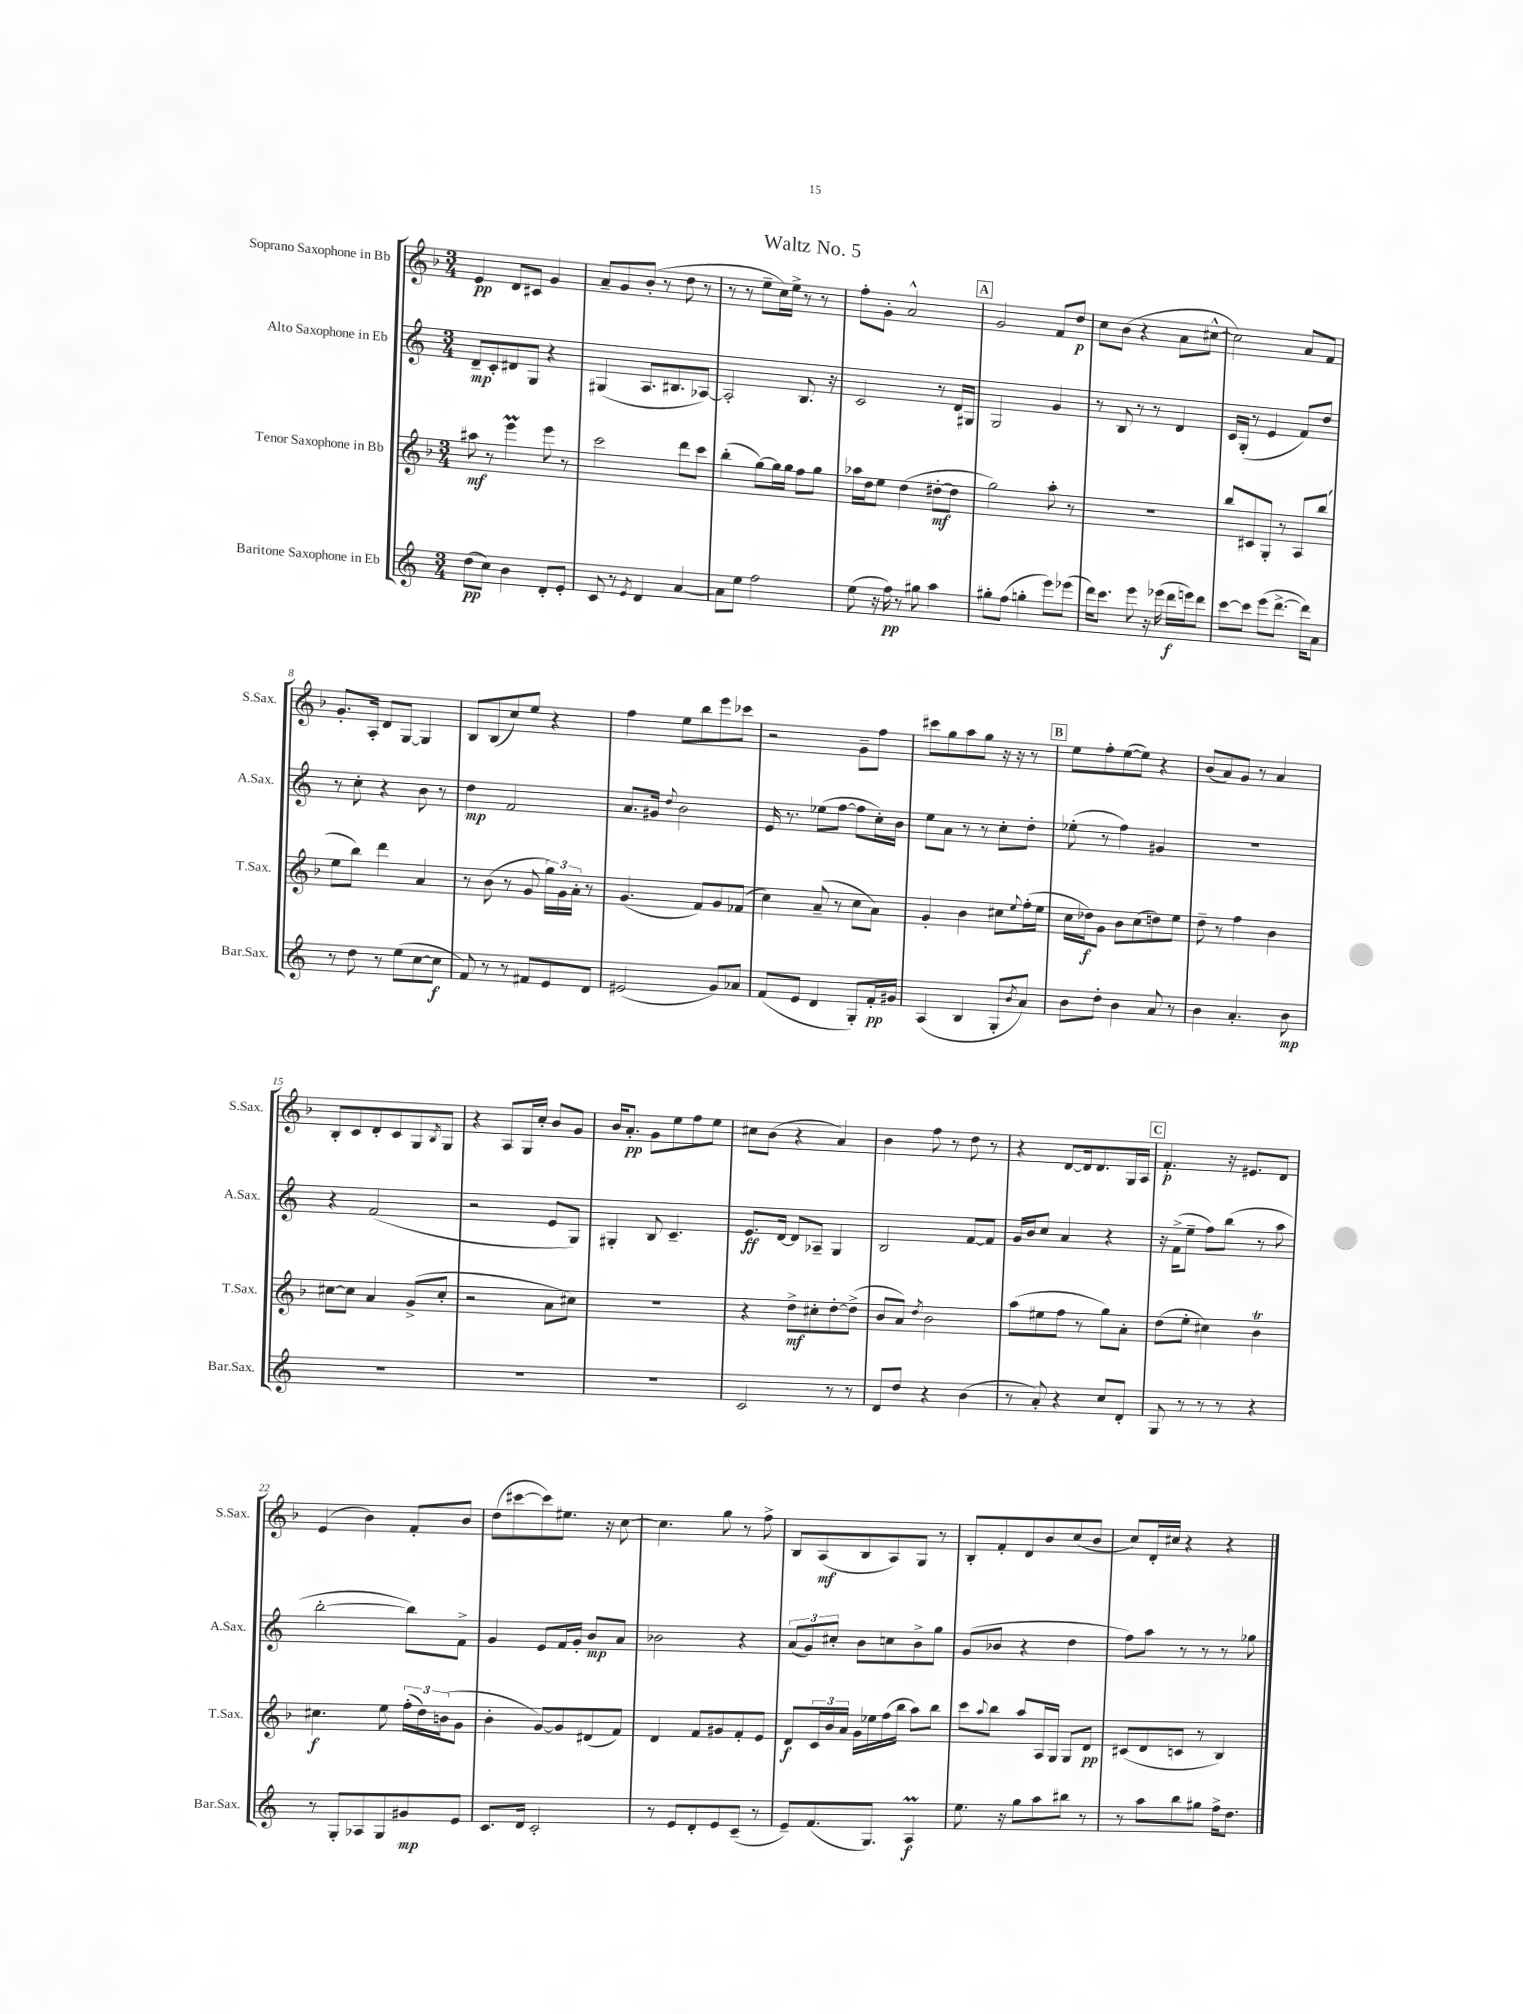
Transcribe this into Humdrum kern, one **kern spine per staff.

**kern	**dynam	**kern	**dynam	**kern	**dynam	**kern	**dynam
*part4	*part4	*part3	*part3	*part2	*part2	*part1	*part1
*staff4	*staff4	*staff3	*staff3	*staff2	*staff2	*staff1	*staff1
*I"Baritone Saxophone in Eb	*	*I"Tenor Saxophone in Bb	*	*I"Alto Saxophone in Eb	*	*I"Soprano Saxophone in Bb	*
*I'Bar.Sax.	*	*I'T.Sax.	*	*I'A.Sax.	*	*I'S.Sax.	*
*clefG2	*	*clefG2	*	*clefG2	*	*clefG2	*
*k[]	*	*k[b-]	*	*k[]	*	*k[b-]	*
*M3/4	*	*M3/4	*	*M3/4	*	*M3/4	*
=1	=1	=1	=1	=1	=1	=1	=1
(8dd\L	pp	8aa#X\	mf	8d~/L	mp	4e/	pp
8cc\J)	.	8r	.	8c'/	.	.	.
4b\	.	4eeem\	.	8d#X/	.	8d/L	.
.	.	.	.	8G/J	.	8c#X/J	.
8d'/L	.	8eee\	.	4r	.	4g/	.
8e'/J	.	8r	.	.	.	.	.
=2	=2	=2	=2	=2	=2	=2	=2
8c/	.	2ccc\	.	(4G#X/	.	8a~/L	.
8r	.	.	.	.	.	8g/	.
8qe/	.	.	.	.	.	.	.
4d/	.	.	.	8.A/L	.	(8b-'/J	.
.	.	.	.	.	.	8r	.
.	.	.	.	8.B#X/	.	.	.
[4a/	.	8ddd\L	.	.	.	8dd\	.
.	.	8ccc\J	.	[8A-X/J)	.	8r	.
=3	=3	=3	=3	=3	=3	=3	=3
8a\L]	.	(4bb-'\	.	2A-'/]	.	8r	.
8ee\J	.	.	.	.	.	8r	.
2ff\	.	[8gg\L)	.	.	.	8ee~\L	.
.	.	16gg\L]	.	.	.	16cc\L)	.
.	.	16gg\JJ	.	.	.	16ee^\JJ	.
.	.	8ff\L	.	8.B/	.	8r	.
.	.	8gg\J	.	.	.	8r	.
.	.	.	.	16r	.	.	.
=4	=4	=4	=4	=4	=4	=4	=4
(8ee\	.	16aa-X\LL	.	2c/	.	8ff'\L	.
.	.	16dd\J	.	.	.	.	.
16r	.	8ee\J	.	.	.	8g'\J	.
16ff\)	pp	.	.	.	.	.	.
8r	.	(4dd\	.	.	.	2a^^/	.
8gg#X\	.	.	.	.	.	.	.
4aa\	.	[8dd#X'\L	mf	8r	.	.	.
.	.	8dd#\J]	.	16d/LL	.	.	.
.	.	.	.	16G#X/JJ	.	.	.
!!LO:REH:place=s1:t=A
=5	=5	=5	=5	=5	=5	=5	=5
8gg#X'\L	.	2gg\)	.	2G/	.	2g/	.
(8ff\J	.	.	.	.	.	.	.
4ggn'\	.	.	.	.	.	.	.
8eee\L)	.	8aa'\	.	4g/	.	8f/L	.
(8eee-X\J	.	8r	.	.	.	8dd/J	p
=6	=6	=6	=6	=6	=6	=6	=6
16ddd\KL)	.	2.r	.	8r	.	8cc\L	.
8.ccc\J	.	.	.	.	.	.	.
.	.	.	.	8B/	.	(8b-\J	.
8eee\	.	.	.	8r	.	4r	.
16r	.	.	.	8r	.	.	.
(16eee-X\	.	.	.	.	.	.	.
16ddd\LL	f	.	.	4d/	.	8a\L	.
16eeen\J)	.	.	.	.	.	.	.
8ddd\J	.	.	.	.	.	[8cc#X^^\J	.
=7	=7	=7	=7	=7	=7	=7	=7
[8ccc\L	.	8bb-/L	.	16c/LL	.	2cc#\])	.
.	.	.	.	(16G'/JJ	.	.	.
8ccc\J]	.	8c#X/	.	8r	.	.	.
(8eee\L	.	8G'/J	.	4e/	.	.	.
[8.ddd^\J	.	8r	.	.	.	.	.
.	.	8A/L	.	8f/L)	.	8a/L	.
16ddd\KL])	.	.	.	.	.	.	.
8a\J	.	(8bb-/J	.	8dd/J	.	8f/J	.
!!LO:LB:g=z
=8	=8	=8	=8	=8	=8	=8	=8
8r	.	8ee\L	.	8r	.	8.g'/L	.
8dd\	.	8bb-\J)	.	8cc'\	.	.	.
.	.	.	.	.	.	16A'/Jk	.
8r	.	4ddd\	.	4r	.	8d/L	.
(8ee\L	.	.	.	.	.	[8G/J	.
[8cc\	.	4a/	.	8b\	.	4G/]	.
8cc\J]	f	.	.	8r	.	.	.
=9	=9	=9	=9	=9	=9	=9	=9
8f/)	.	8r	.	4dd\	mp	8B-/L	.
8r	.	(8b-\	.	.	.	(8B-/	.
8r	.	8r	.	2f/	.	8cc/)	.
8f#X/L	.	8g/	.	.	.	8ee/J	.
8e/	.	24gg\LL)	.	.	.	4r	.
.	.	24g\	.	.	.	.	.
.	.	24a'\JJ	.	.	.	.	.
8d/J	.	8r	.	.	.	.	.
=10	=10	=10	=10	=10	=10	=10	=10
(2e#X/	.	(4.g/	.	8.a/L	.	4ff\	.
.	.	.	.	16g#X/Jk	.	.	.
.	.	.	.	8qqdd/	.	.	.
.	.	.	.	2b\	.	8ee\L	.
.	.	8f/L)	.	.	.	8bb-\	.
8g/L)	.	8g/	.	.	.	8eee\	.
8a-X/J	.	(8f-X/J	.	.	.	8ccc-X\J	.
=11	=11	=11	=11	=11	=11	=11	=11
(8f/L	.	4cc\)	.	16e/	.	2r	.
.	.	.	.	8.r	.	.	.
8e/J	.	.	.	.	.	.	.
4d/	.	(8a~/	.	(8ee-X\L	.	.	.
.	.	8r	.	[8ff\J	.	.	.
8G'/L)	.	8cc\L	.	8ff\L]	.	8g~\L	.
16f'/L	pp	8a\J)	.	16cc'\L)	.	8ff\J	.
16g#X/JJ	.	.	.	16b\JJ	.	.	.
=12	=12	=12	=12	=12	=12	=12	=12
(4A/	.	4g'/	.	8ee\L	.	8ccc#X\L	.
.	.	.	.	8a\J	.	8gg\	.
4B/	.	4b-\	.	8r	.	8aa\	.
.	.	.	.	8r	.	8gg\J	.
8G'/L	.	8cc#X\L	.	8cc'\L	.	16r	.
.	.	.	.	.	.	16r	.
8qb/	.	8qqee/	.	.	.	.	.
8a/J)	.	(16ff'\L	.	8dd'\J	.	8r	.
.	.	16ee\JJ	.	.	.	.	.
!!LO:REH:place=s1:t=B
=13	=13	=13	=13	=13	=13	=13	=13
8b\L	.	16cc\LL	.	(8ee-X'\	.	8ee\L	.
.	.	16dd-X\J)	f	.	.	.	.
8dd'\J	.	8g\J	.	8r	.	8ff'\	.
4b\	.	8b-\L	.	4ff\)	.	([8ee\	.
.	.	(8cc\	.	.	.	8ee\J])	.
8a/	.	8ddn\)	.	4g#X/	.	4r	.
8r	.	8ee\J	.	.	.	.	.
=14	=14	=14	=14	=14	=14	=14	=14
4b\	.	8dd~\	.	2.r	.	(8b-/L	.
.	.	8r	.	.	.	8a/)	.
4.a'/	.	4ff\	.	.	.	8g/J	.
.	.	.	.	.	.	8r	.
.	.	4b-\	.	.	.	4a/	.
8b\	mp	.	.	.	.	.	.
!!LO:LB:g=z
=15	=15	=15	=15	=15	=15	=15	=15
2.r	.	[8cc#X\L	.	4r	.	8B-'/L	.
.	.	8cc#\J]	.	.	.	8c/	.
.	.	4a/	.	(2f/	.	8d'/	.
.	.	.	.	.	.	8c/	.
.	.	(8g^/L	.	.	.	8G/	.
.	.	.	.	.	.	8qB-/	.
.	.	8cc#'/J	.	.	.	8G/J	.
=16	=16	=16	=16	=16	=16	=16	=16
2.r	.	2r	.	2r	.	4r	.
.	.	.	.	.	.	8A/L	.
.	.	.	.	.	.	16G/L	.
.	.	.	.	.	.	16cc'/JJ	.
.	.	8a\L	.	8e/L	.	8b-/L	.
.	.	8cc#X\J)	.	8G/J)	.	8g/J	.
=17	=17	=17	=17	=17	=17	=17	=17
2.r	.	2.r	.	4G#X'/	.	16b-/KL	.
.	.	.	.	.	.	8.a'/J	pp
.	.	.	.	8B/	.	8g\L	.
.	.	.	.	4.c~/	.	8ee\	.
.	.	.	.	.	.	8ff\	.
.	.	.	.	.	.	8ee\J	.
=18	=18	=18	=18	=18	=18	=18	=18
2c/	.	4r	.	8.e/L	ff	8cc#X\L	.
.	.	.	.	.	.	(8b-\J	.
.	.	.	.	[16d/Jk	.	.	.
.	.	8dd^\L	mf	8d/L]	.	4r	.
.	.	8cc#X'\	.	8A-X~/J	.	.	.
8r	.	[8dd'\	.	4G/	.	4a/)	.
8r	.	(8dd^\J]	.	.	.	.	.
=19	=19	=19	=19	=19	=19	=19	=19
8d/L	.	8b-/L	.	2B/	.	4b-\	.
8dd/J	.	8a/J)	.	.	.	.	.
.	.	8qdd/	.	.	.	.	.
4r	.	2b-\	.	.	.	8ff\	.
.	.	.	.	.	.	8r	.
(4b\	.	.	.	[8f/L	.	8dd\	.
.	.	.	.	8f/J]	.	8r	.
=20	=20	=20	=20	=20	=20	=20	=20
8r	.	(8aa\L	.	16g/LL	.	4r	.
.	.	.	.	16b/J	.	.	.
8a'/)	.	8ee#X\	.	8cc/J	.	.	.
4r	.	8ff\J	.	4a/	.	[8d/L	.
.	.	8r	.	.	.	16d/k]	.
.	.	.	.	.	.	8.d/	.
8cc/L	.	8gg\L)	.	4r	.	.	.
8d'/J	.	8a'\J	.	.	.	16G/L	.
.	.	.	.	.	.	16A/JJ	.
!!LO:REH:place=s1:t=C
=21	=21	=21	=21	=21	=21	=21	=21
8G/	.	(8dd\L	.	16r	.	4.f'/	p
.	.	.	.	(16f^\KL	.	.	.
8r	.	8ee'\J	.	8ee~\J	.	.	.
8r	.	4cc#X\)	.	8ff\L)	.	.	.
8r	.	.	.	(8bb\J	.	16r	.
.	.	.	.	.	.	8.e#X/L	.
4r	.	4b-T\	.	8r	.	.	.
.	.	.	.	8aa\	.	8d/J	.
!!LO:LB:g=z
=22	=22	=22	=22	=22	=22	=22	=22
8r	.	4.cc#X\	f	[2bb'\	.	(4e/	.
8G'/L	.	.	.	.	.	.	.
8A-X/	.	.	.	.	.	4b-\)	.
8G/	.	8ee\	.	.	.	.	.
8g#X/	mp	(24ff'\LL	.	8bb\L])	.	8f'/L	.
.	.	24dd\)	.	.	.	.	.
.	.	(24bn\J	.	.	.	.	.
8e/J	.	8g\J	.	8f^\J	.	8b-/J	.
=23	=23	=23	=23	=23	=23	=23	=23
8.c/L	.	4b-'\	.	4g/	.	(8dd\L	.
.	.	.	.	.	.	[8ccc#X\	.
16d/Jk	.	.	.	.	.	.	.
2c'/	.	[8g/L)	.	8e/L	.	8ccc#\])	.
.	.	8g/]	.	16f/L	.	8.ee#X\J	.
.	.	.	.	16g'/JJ	.	.	.
.	.	(8d#X/	.	8b/L	mp	.	.
.	.	.	.	.	.	16r	.
.	.	8f/J)	.	8a/J	.	[8cc\	.
=24	=24	=24	=24	=24	=24	=24	=24
8r	.	4d/	.	2b-X\	.	4.cc\]	.
8e/L	.	.	.	.	.	.	.
8d'/	.	8f/L	.	.	.	.	.
8e/	.	8g#X/	.	.	.	8gg\	.
(8c~/J	.	8f'/	.	4r	.	8r	.
8r	.	8e/J	.	.	.	8ff^\	.
=25	=25	=25	=25	=25	=25	=25	=25
8e~/L)	.	8d/L	f	(12a/L	.	8B-/L	.
.	.	.	.	12g/)	.	.	.
(8.f/	.	24c/L	.	.	.	(8A/	mf
.	.	24b-/	.	12cc#X'/J	.	.	.
.	.	24a/JJ	.	.	.	.	.
.	.	16g\LL	.	8b\L	.	8B-/	.
8.G/J)	.	16ee-X\	.	.	.	.	.
.	.	(16ff\	.	8ccn\	.	8A/)	.
.	.	16bb-\JJ	.	.	.	.	.
4AM/	f	8aa\L)	.	8b^\	.	8G/J	.
.	.	8bb-\J	.	8gg\J	.	8r	.
=26	=26	=26	=26	=26	=26	=26	=26
8.ee\	.	8ccc\L	.	(8g/L	.	8B-'/L	.
.	.	8qqaa/	.	.	.	.	.
.	.	8bb-\J	.	8b-X/J	.	8f'/	.
16r	.	.	.	.	.	.	.
8gg\L	.	8aa/L	.	4r	.	8d/	.
8aa\	.	16A/L	.	.	.	8b-/	.
.	.	16G/JJ	.	.	.	.	.
8bb#X\J	.	8G/L	.	4dd\	.	(8cc/	.
8r	.	8d/J	pp	.	.	8b-/J	.
=27	=27	=27	=27	=27	=27	=27	=27
8r	.	(8c#X/L	.	8ff\L)	.	8cc/L)	.
8aa\L	.	8d/	.	8aa\J	.	16d'/L	.
.	.	.	.	.	.	16cc#X/JJ	.
8bb\	.	8cn/J	.	8r	.	4r	.
8gg#X\J	.	8r	.	8r	.	.	.
16ff^\KL	.	4B-/)	.	8r	.	4r	.
8.dd\J	.	.	.	.	.	.	.
.	.	.	.	8gg-X\	.	.	.
==	==	==	==	==	==	==	==
*-	*-	*-	*-	*-	*-	*-	*-
